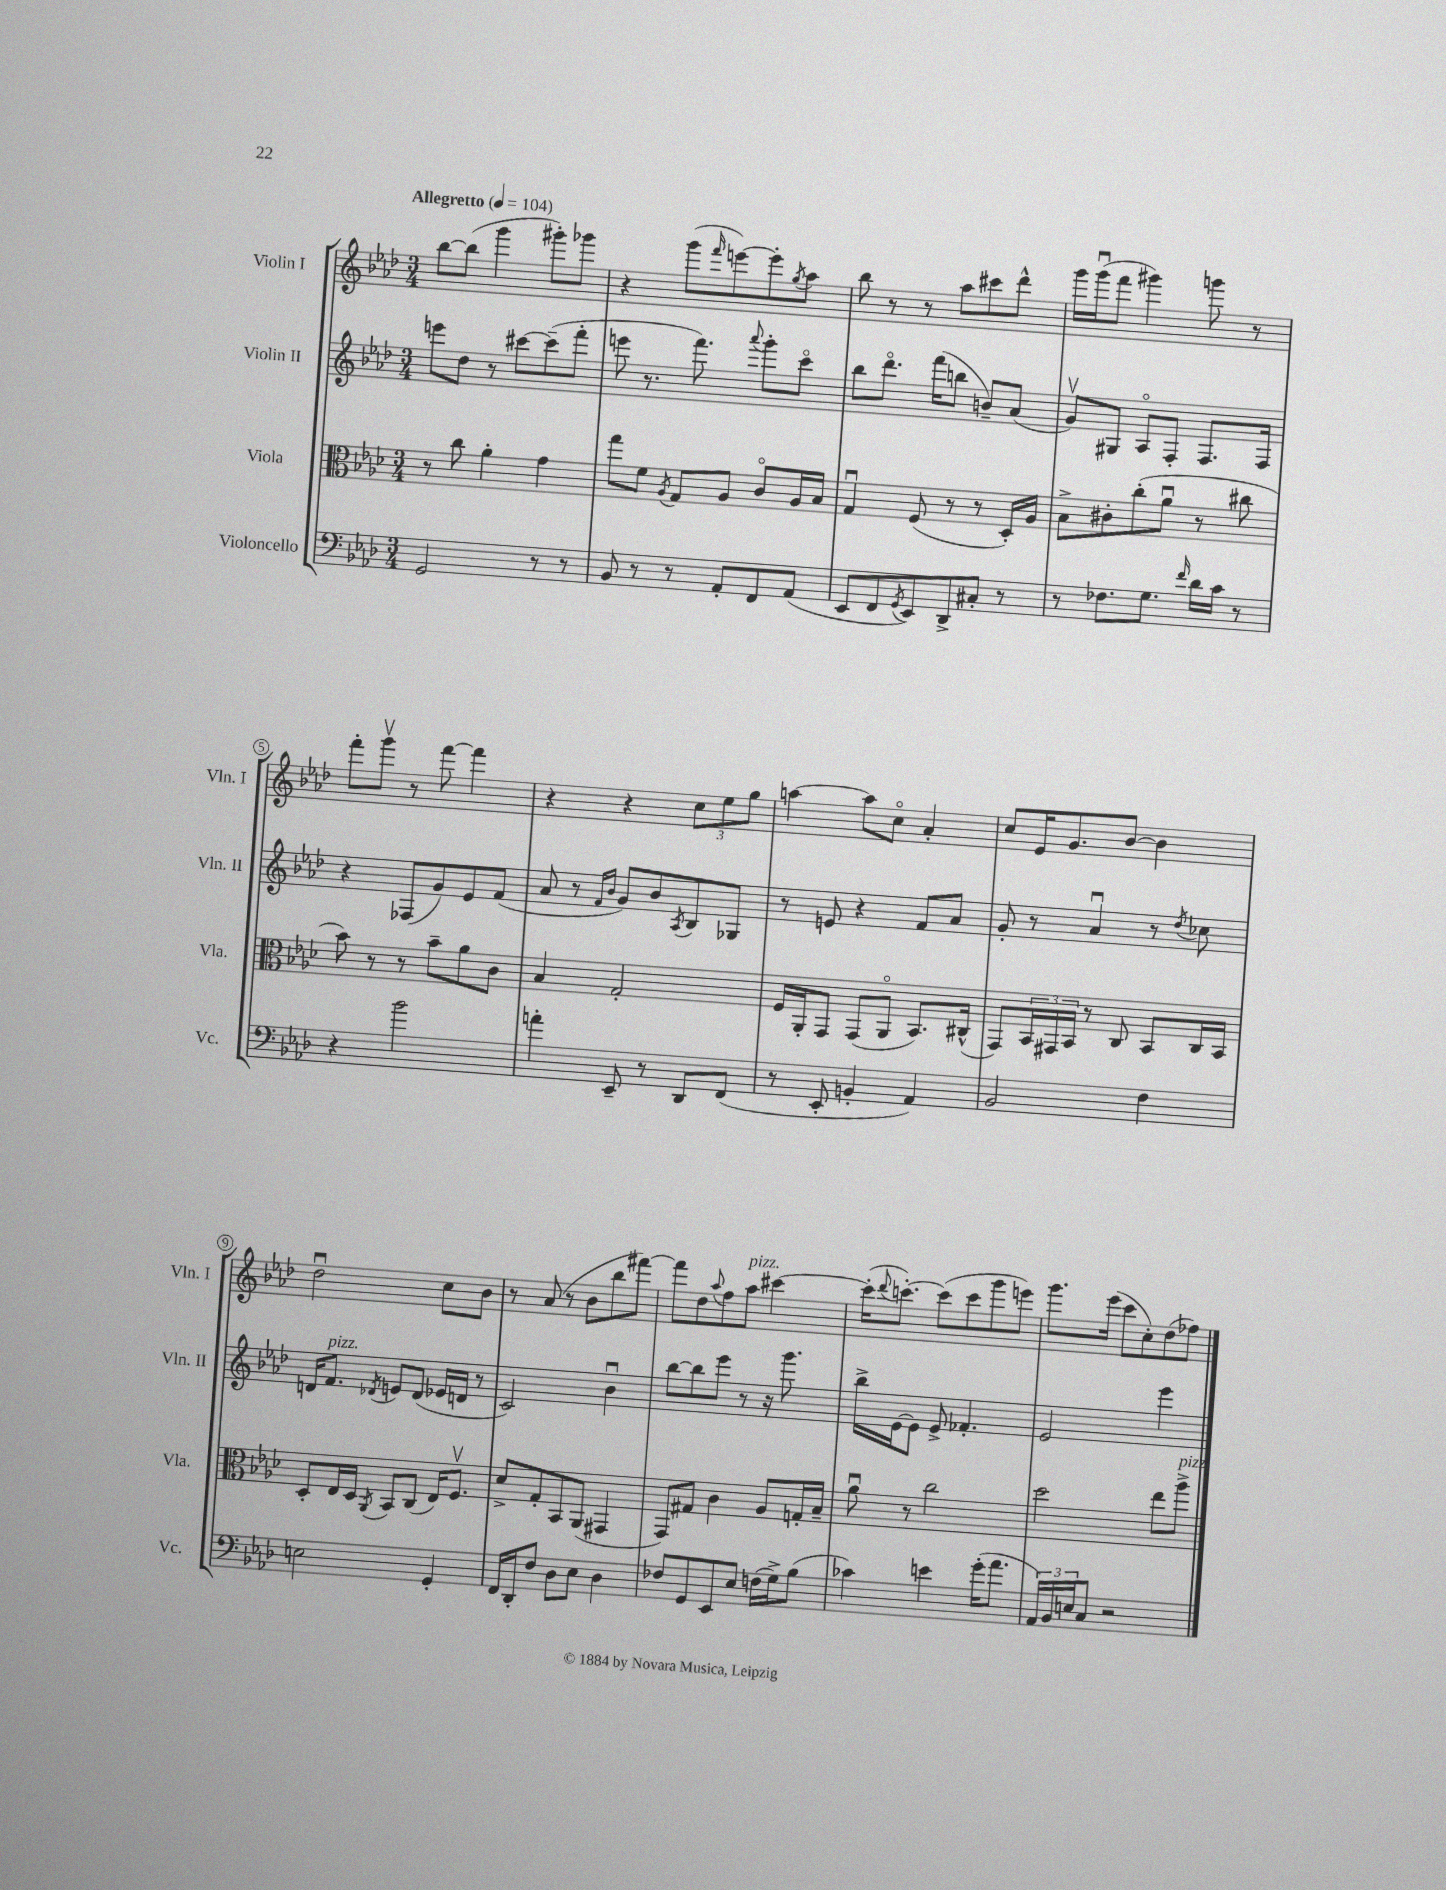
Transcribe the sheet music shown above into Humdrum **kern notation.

**kern	**kern	**kern	**kern
*part4	*part3	*part2	*part1
*staff4	*staff3	*staff2	*staff1
*I"Violoncello	*I"Viola	*I"Violin II	*I"Violin I
*I'Vc.	*I'Vla.	*I'Vln. II	*I'Vln. I
*clefF4	*clefC3	*clefG2	*clefG2
*k[b-e-a-d-]	*k[b-e-a-d-]	*k[b-e-a-d-]	*k[b-e-a-d-]
*M3/4	*M3/4	*M3/4	*M3/4
*MM104	*MM104	*MM104	*MM104
=1	=1	=1	=1
!	!	!	!LO:TX:a:B:t=Allegretto
2GG/	8r	8eeen\L	[8bb-\L
.	8cc\	8dd-\J	(8bb-\J]
.	4a-'\	8r	4ggg\
.	.	[8ccc#X\L	.
8r	4g\	(8ccc#~\]	8ggg#X'\L)
8r	.	8fff'\J	8ggg-X\J
=2	=2	=2	=2
8BB-/	8gg\L	8eeen\	4r
8r	8f\J	8.r	.
.	8qA-/	.	.
8r	8G/L	.	(8ggg\L
.	.	8.fff\)	.
.	.	.	16qqfff/
8AA-'/L	8A-/J	.	[8eeen\)
.	.	8qqaaa-/	.
8FF/	8c/L	8ggg'\L	8eee'\]
.	.	.	8qgg/
(8AA-/J	16A-/L	8ccc\J	8aa-\J
.	16B-/JJ	.	.
=3	=3	=3	=3
8EE-/L	4Gu/	8bb-\L	8bb-\
8FF/	.	8.ddd-\J	8r
8qGG/	.	.	.
8EE-/)	(8F/	.	8r
.	.	(16fff\KL	.
8DD-^/	8r	8bbn\J	8aa-\L
8C#X'/J	8r	8bn~/L)	8ccc#X\
8r	16D-'/LL)	(8a-/J	8ddd-^^\J
.	16A-/JJ	.	.
=4	=4	=4	=4
8r	8B-^\L	8gv/L)	16ggg\LL
.	.	.	(16gggu\J
8.F-X\L	8c#X'\	8G#X/J	8fff\J
.	(8cc'\	8A-/L	4ggg#X\)
8.G\J	.	.	.
.	8a-u\J	8F'/J	.
16qqf/	.	.	.
16d-\LL	8r	8.F/L	8gggn\
16c\JJ	.	.	.
8r	8cc#X\	.	8r
.	.	16F/Jk	.
!!LO:LB:g=z
=5	=5	=5	=5
4r	8b-\)	4r	8fff'\L
.	8r	.	8gggv\J
2b-\	8r	(8F-X/L	8r
.	8b-~\L	8g/)	[8fff\
.	8a-\	8e-/	4fff\]
.	8c\J	(8f/J	.
=6	=6	=6	=6
4an'\	4B-/	8a-/	4r
.	.	8r	.
.	.	16qqf/LL	.
.	.	16qqb-/JJ	.
8EE-~/	2G'/	8g/L)	4r
8r	.	8b-/	.
.	.	8qA-/	.
8DD-/L	.	8B-/	12cc\L
.	.	.	12ee-\
(8FF/J	.	8G-X/J	.
.	.	.	12gg\J
=7	=7	=7	=7
8r	16F/LL	8r	[4aan\
.	16AA-'/J	.	.
8EE-'/	8GG/J	8en/	.
4BBn'/	(8GG/L	4r	8aa\L]
.	8AA-/J	.	8cc\J
4AA-/)	8.BB-/L)	8f/L	4a-'/
.	.	8a-/J	.
.	(16C#X^^/Jk	.	.
=8	=8	=8	=8
2BB-/	8GG/L)	8g'/	8cc/L
.	24BB-/L	8r	16e-/K
.	24GG#X/	.	.
.	.	.	8.g/
.	24BB-/JJ	.	.
.	8r	4a-u/	.
.	8C/	.	[8b-/J
4F\	8BB-/L	8r	4b-\]
.	.	8qdd-/	.
.	16C/L	8cc-X\	.
.	16BB-/JJ	.	.
!!LO:LB:g=z
=9	=9	=9	=9
2En\	8D-'/L	16dn/KL	2dd-u\
!	!	!LO:TX:a:i:t=pizz.	!
.	.	8.f/J	.
.	16E-/L	.	.
.	16D-/JJ	.	.
.	8qAA-/	8qd-X/	.
.	8BB-/L	8en/L	.
.	(8C/J	(8d-/J	.
4GG'/	16E-/KL)	16e-X/LL	8cc\L
.	8.Fv/J	16dn/JJ	.
.	.	8r	8b-\J
=10	=10	=10	=10
16FF/LL	8d-^/L	2c/)	8r
16DD-'/J	.	.	.
8F/J	8G'/	.	(8a-/
8D-\L	8BB-/	.	8r
8E-\J	(8AA-/J	.	8b-\L
4D-\	4GG#X/	4b-u\	8bb-\
.	.	.	[8fff#X\J)
=11	=11	=11	=11
8F-X/L	8GG/L)	[8bb-\L	8fff#\L]
8GG/	8G#X/J	8bb-\]	8dd-\
.	.	.	8qqaa-/
8EE-/	4c\	8eee-\J	8ff\
!	!	!	!LO:TX:a:i:t=pizz.
8E-/J	.	8r	8aa-\J
(16Fn\LL	8A-/L	16r	[4ccc#X\
16G^\J)	.	8.ggg\	.
(8B-\J	16Gn'/L	.	.
.	16B-~/JJ	.	.
=12	=12	=12	=12
4c-X\)	8a-u\	16bb-^\LL	(16ccc#'\KL]
.	.	.	8qqddd-/
.	.	[16e-\J	[8.cccn'\J)
.	8r	8e-\J]	.
4en\	2cc\	8e-^/	(8ccc\L]
.	.	4.f-X'/	8ccc\
(16g'\KL	.	.	8ggg\
8.a-\J	.	.	.
.	.	.	8eeen\J)
=13	=13	=13	=13
24AA-/LL)	2dd-\	2e-/	8.ggg\L
24BB-/	.	.	.
24En/J	.	.	.
8C/J	.	.	.
.	.	.	(16eee-\Jk
2r	.	.	8ccc\L
.	.	.	8cc'\)
.	8ee-\L	4eee-\	(8dd-\
!	!LO:TX:a:i:t=pizz.	!	!
.	8aa-^\J	.	8ff-X\J)
==	==	==	==
*-	*-	*-	*-
